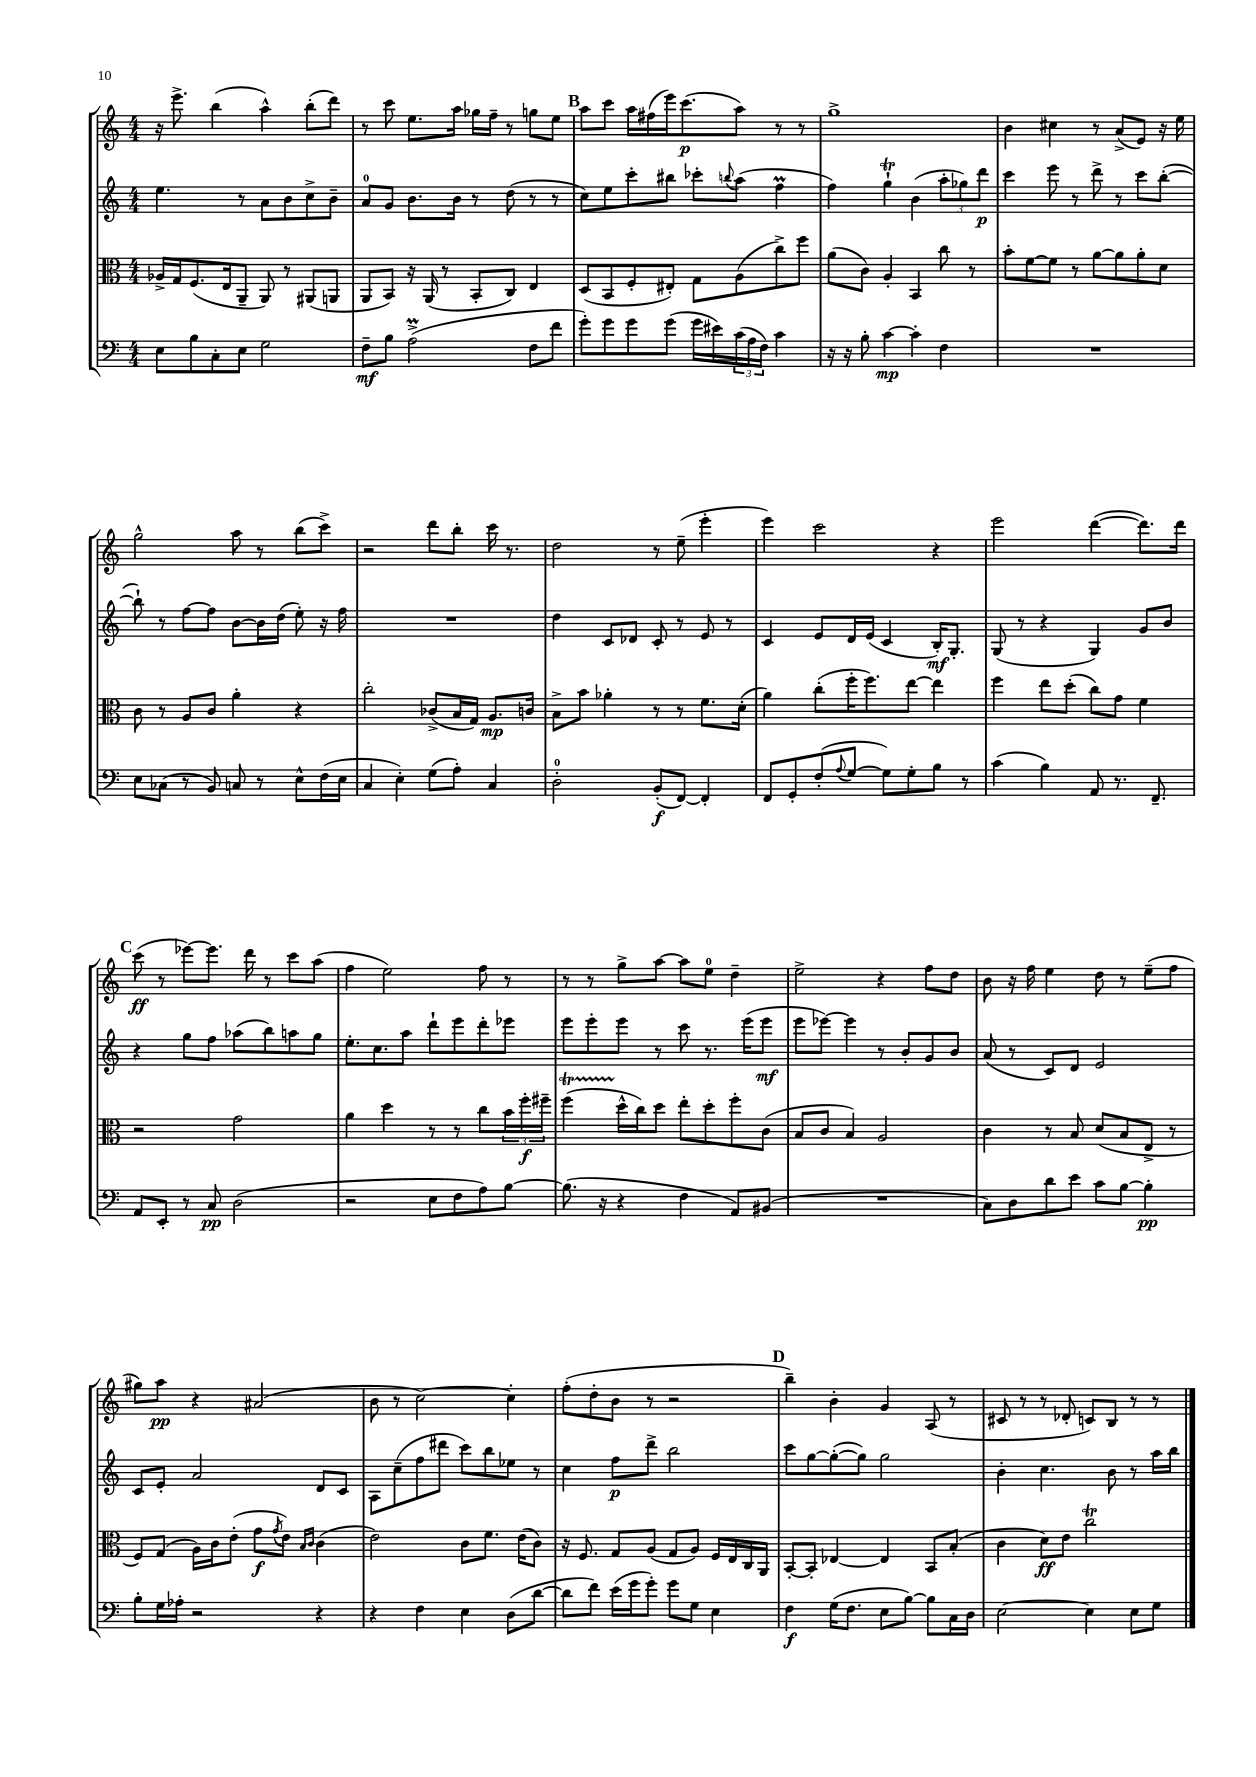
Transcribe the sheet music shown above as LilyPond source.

<<
\new StaffGroup <<
\new Staff = "s0" {
    \clef treble \key c \major \numericTimeSignature \time 4/4
    r16 e'''8.-> b''4( a''4-^) b''8-.( d'''8) |
    r8 c'''8 e''8. a''16 ges''16 f''16-- r8 g''8 e''8 |
    \mark \markup { \bold "B" } a''8 c'''8 a''16 fis''16( e'''16) c'''8.\p( a''8) r8 r8 |
    g''1-> |
    b'4 cis''4 r8 a'8->( e'8) r16 e''16 |
    g''2-^ a''8 r8 b''8( c'''8->) |
    r2 d'''8 b''8-. c'''16 r8. |
    d''2 r8 e''8--( e'''4-. |
    e'''4) c'''2 r4 |
    e'''2 d'''4~( d'''8.) d'''16 |
    \mark \markup { \bold "C" } c'''8\ff( r8 ees'''8~) ees'''8. d'''16 r8 c'''8 a''8( |
    f''4 e''2) f''8 r8 |
    r8 r8 g''8-> a''8~ a''8 e''8-0 d''4-- |
    e''2-> r4 f''8 d''8 |
    b'8 r16 f''16 e''4 d''8 r8 e''8--( f''8 |
    gis''8) a''8\pp r4 ais'2( |
    b'8 r8 c''2~) c''4-. |
    f''8-.( d''8-. b'8 r8 r2 |
    \mark \markup { \bold "D" } b''4--) b'4-. g'4 a8( r8 |
    cis'8 r8 r8 des'8-. c'8) b8 r8 r8 \bar "|." |
}
\new Staff = "s1" {
    \clef treble \key c \major \numericTimeSignature \time 4/4
    e''4. r8 a'8 b'8 c''8-> b'8-- |
    a'8-0 g'8 b'8. b'16 r8 d''8( r8 r8 |
    \mark \markup { \bold "B" } c''8) e''8 c'''8-. bis''8 ces'''8-. \appoggiatura { b''8 } a''8( f''4\prall |
    f''4) g''4-!\trill b'4( \tuplet 3/2 { a''8-. ges''8) d'''8\p } |
    c'''4 e'''8 r8 d'''8-> r8 c'''8 b''8~-.( |
    b''8-!) r8 f''8~ f''8 b'8~ b'16 d''16( e''8-.) r16 f''16 |
    R1 |
    d''4 c'8 des'8 c'8-. r8 e'8 r8 |
    c'4 e'8 d'16 e'16( c'4 b16-.\mf) g8.-. |
    g8( r8 r4 g4) g'8 b'8 |
    \mark \markup { \bold "C" } r4 g''8 f''8 aes''8( b''8) a''8 g''8 |
    e''8.-. c''8. a''8 d'''8-! e'''8 d'''8-. ees'''8 |
    e'''8 e'''8-. e'''8 r8 c'''8 r8. e'''16( e'''8\mf |
    e'''8 ees'''8~) ees'''4 r8 b'8-. g'8 b'8 |
    a'8( r8 c'8) d'8 e'2 |
    c'8 e'8-. a'2 d'8 c'8 |
    a8 c''8--( f''8 dis'''8 c'''8) b''8 ees''8 r8 |
    c''4 f''8\p d'''8-> b''2 |
    \mark \markup { \bold "D" } c'''8 g''8~ g''8~-.( g''8) g''2 |
    b'4-. c''4. b'8 r8 a''16 b''16 \bar "|." |
}
\new Staff = "s2" {
    \clef alto \key c \major \numericTimeSignature \time 4/4
    aes16-> g16 f8.( e16 a,8-- a,8) r8 ais,8( a,8 |
    a,8 b,8) r16 a,16( r8 b,8-. c8) e4 |
    \mark \markup { \bold "B" } d8( b,8 f8-. eis8-.) g8 a8( c''8->) f''8 |
    a'8( c'8) a4-. b,4 c''8 r8 |
    b'8-. f'8~ f'8 r8 a'8~ a'8 a'8-. d'8 |
    c'8 r8 a8 c'8 a'4-. r4 |
    c''2-. ces'8->( b16 g16) a8.\mp c'16 |
    b8-> b'8 aes'4-. r8 r8 f'8. d'16-.( |
    a'4) c''8-.( f''16-. f''8.) e''8~ e''4 |
    f''4 e''8 d''8-.( c''8) g'8 f'4 |
    \mark \markup { \bold "C" } r2 g'2 |
    a'4 d''4 r8 r8 c''8 \tuplet 3/2 { b'16 f''16-.\f fis''16-- } |
    f''4\startTrillSpan( d''16-^\stopTrillSpan c''16) d''8 e''8-. d''8-. f''8-. c'8( |
    b8 c'8 b4) a2 |
    c'4 r8 b8 d'8( b8 e8-> r8 |
    f8) g8( a16) c'16 e'8-.( g'8\f \acciaccatura { g'8 } e'8) \grace { b16 c'16 } c'4( |
    e'2) c'8 f'8. e'16( c'8) |
    r16 f8. g8 a8( g8 a8) f16 e16 c16 a,16 |
    \mark \markup { \bold "D" } b,8~-. b,8-. ees4~ ees4 b,8 b8-.( |
    c'4 d'8\ff) e'8 c''2\trill \bar "|." |
}
\new Staff = "s3" {
    \clef bass \key c \major \numericTimeSignature \time 4/4
    e8 b8 c8-. e8 g2 |
    f8--\mf b8 a2->\prall( f8 f'8 |
    \mark \markup { \bold "B" } g'8-.) g'8 g'8 g'8( g'16 eis'16) \tuplet 3/2 { c'16( a16 f16) } c'4 |
    r16 r16 b8-. c'4~\mp c'4-. f4 |
    R1 |
    e8 ces8( r8 b,8) c8 r8 e8-^ f16( e16 |
    c4 e4-.) g8( a8-.) c4 |
    d2-0-. b,8-.\f( f,8~) f,4-. |
    f,8 g,8-. f8-.( \appoggiatura { a8 } g8~ g8) g8-. b8 r8 |
    c'4( b4) a,8 r8. f,8.-- |
    \mark \markup { \bold "C" } a,8 e,8-. r8 c8\pp d2( |
    r2 e8 f8 a8) b8~ |
    b8.( r16 r4 f4 a,8) bis,8( |
    R1 |
    c8) d8 d'8 e'8 c'8 b8~ b4-.\pp |
    b8-. g16 aes16-. r2 r4 |
    r4 f4 e4 d8( d'8~ |
    d'8 f'8) e'16( g'16 g'8-.) g'8 g8 e4 |
    \mark \markup { \bold "D" } f4\f g16( f8. e8 b8~) b8 c16 d16 |
    e2~ e4 e8 g8 \bar "|." |
}
>>
>>
\layout { \context { \Score \remove "Bar_number_engraver" } }
